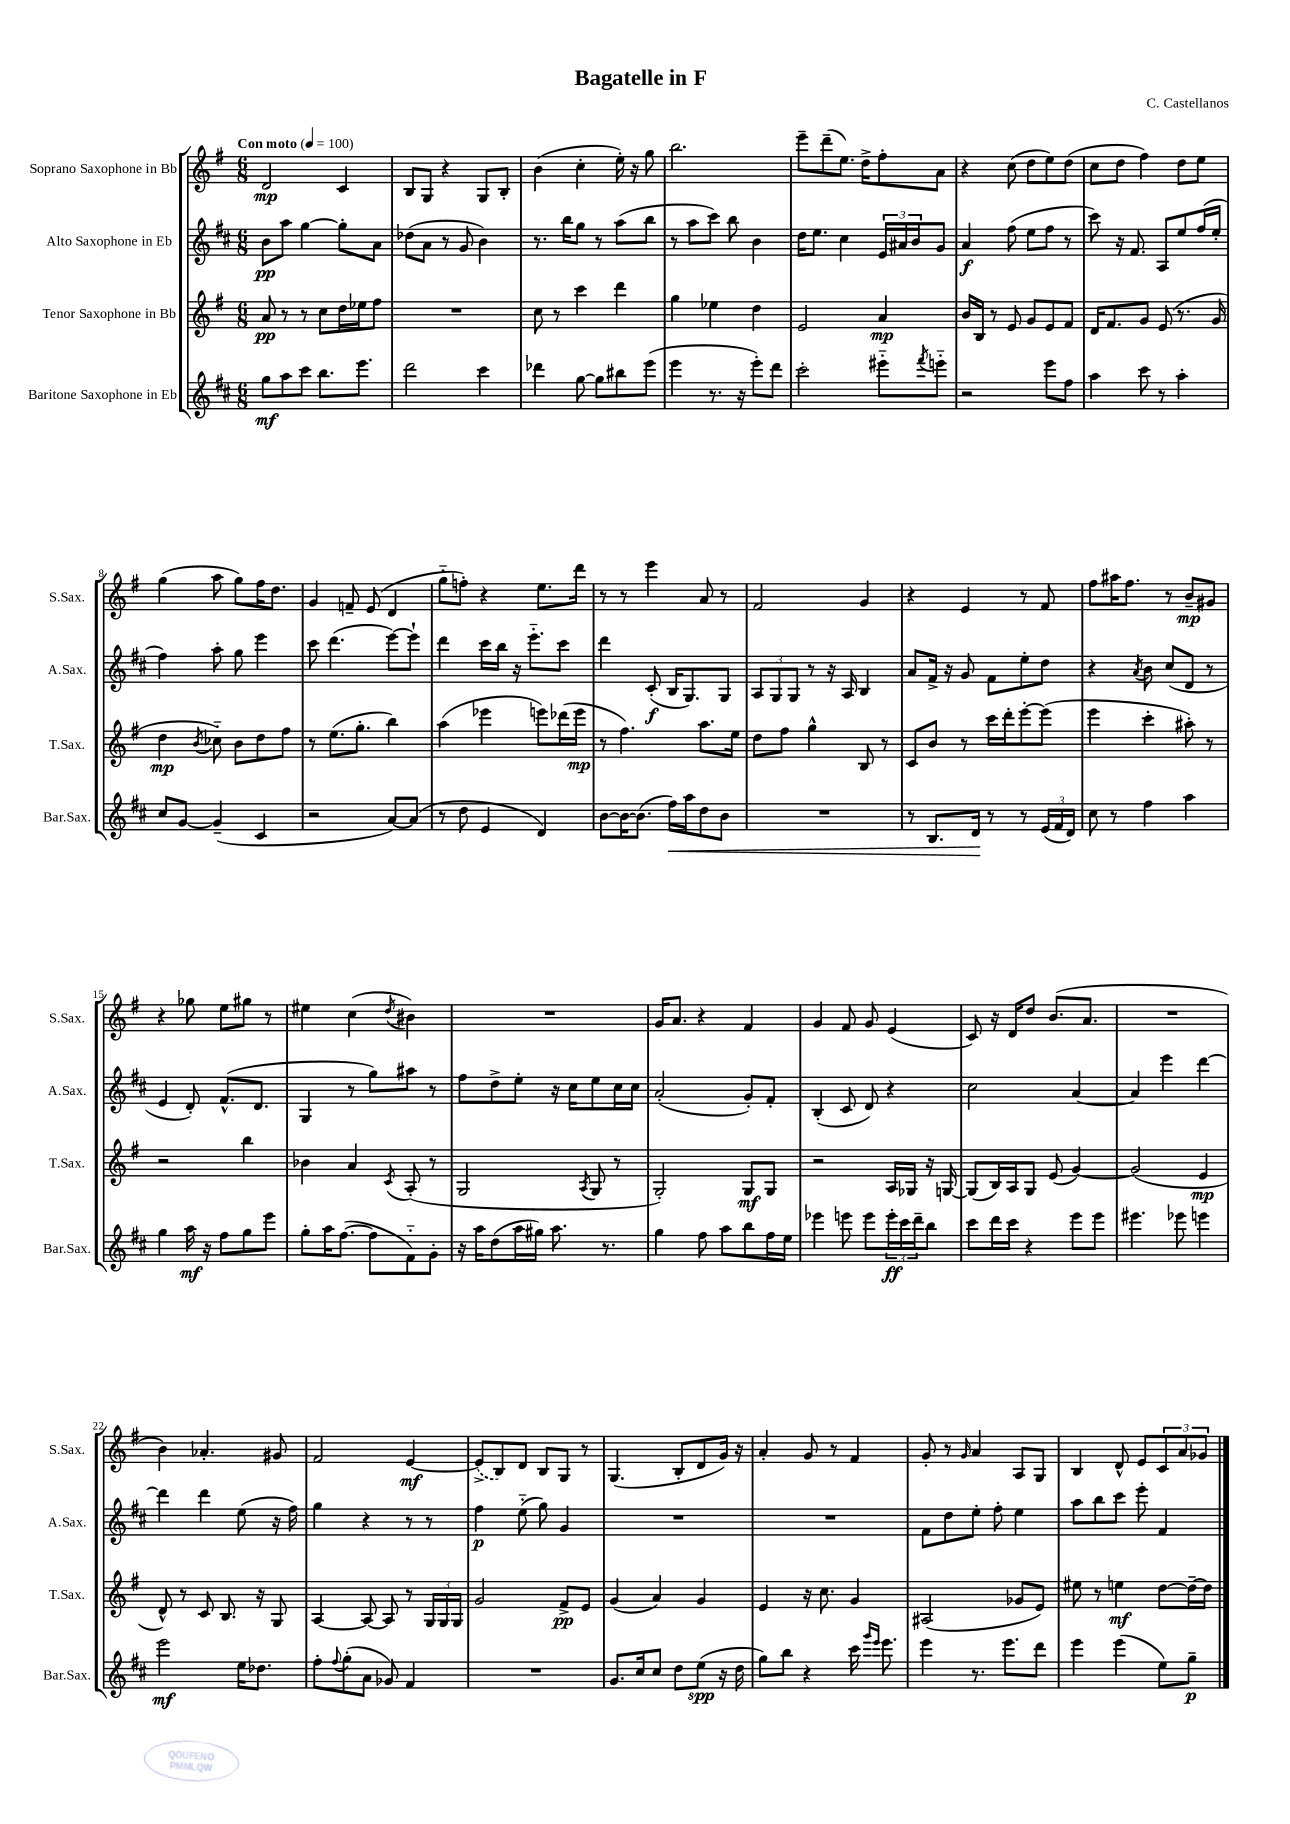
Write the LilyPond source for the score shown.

\header { title = "Bagatelle in F" composer = "C. Castellanos" }
<<
\new StaffGroup <<
\new Staff = "s0" \with { instrumentName = "Soprano Saxophone in Bb" shortInstrumentName = "S.Sax." } {
    \clef treble \key g \major \numericTimeSignature \time 6/8 \tempo "Con moto" 4 = 100
    d'2\mp c'4 |
    b8 g8 r4 g8 b8-. |
    b'4( c''4-. e''16-.) r16 g''8 |
    b''2. |
    e'''8-- d'''8--( e''8.) d''16-> fis''8-. a'8 |
    r4 c''8( d''8 e''8) d''8( |
    c''8 d''8 fis''4) d''8 e''8 |
    g''4( a''8 g''8) fis''16 d''8. |
    g'4 f'8-- e'8( d'4 |
    g''8-_ f''8-.) r4 e''8. d'''16 |
    r8 r8 e'''4 a'8 r8 |
    fis'2 g'4 |
    r4 e'4 r8 fis'8 |
    fis''8 ais''16 fis''8. r8 b'8--\mp gis'8 |
    r4 ges''8 e''8 gis''8 r8 |
    eis''4 c''4( \acciaccatura { d''8 } bis'4) |
    R2. |
    g'16 a'8. r4 fis'4 |
    g'4 fis'8 g'8 e'4( |
    c'8) r16 d'16 d''8 b'8.( a'8. |
    R2. |
    b'4) aes'4.-. gis'8 |
    fis'2 e'4~\mf |
    \once \slurDashed e'8->( b8) d'8 b8 g8 r8 |
    g4.( b8-. d'8 g'16) r16 |
    a'4-. g'8 r8 fis'4 |
    g'8-. r8 \grace { g'16 } a'4 a8 g8 |
    b4 d'8-^ e'8 \tuplet 3/2 { c'8 a'8 ges'8 } \bar "|." |
}
\new Staff = "s1" \with { instrumentName = "Alto Saxophone in Eb" shortInstrumentName = "A.Sax." } {
    \clef treble \key d \major \numericTimeSignature \time 6/8
    b'8\pp a''8 g''4~ g''8-. a'8 |
    des''8( a'8 r8 g'8 b'4) |
    r8. b''16 g''8 r8 a''8( b''8 |
    r8 a''8 cis'''8) b''8 b'4 |
    d''16 e''8. cis''4 \tuplet 3/2 { e'16 ais'16 b'16 } g'8 |
    a'4\f fis''8( e''8 fis''8 r8 |
    cis'''8) r16 fis'8. a8 e''8 fis''16( e''16-. |
    fis''4) a''8-. g''8 e'''4 |
    cis'''8 d'''4.( e'''8~) e'''8-! |
    d'''4 cis'''16 b''16 r16 e'''8.-_ cis'''8 |
    d'''4 cis'8-.\f( b16 g8.) g8 |
    \tuplet 3/2 { a8 g8 g8 } r8 r16 a16 b4 |
    a'8 fis'16-> r16 g'8 fis'8 e''8-. d''8 |
    r4 \acciaccatura { a'8 } b'8 cis''8( d'8 r8 |
    e'4 d'8-.) fis'8.-^( d'8. |
    g4 r8 g''8) ais''8 r8 |
    fis''8 d''8-> e''8-. r16 cis''16 e''8 cis''16 cis''16 |
    a'2-.( g'8-.) fis'8-. |
    b4-.( cis'8 d'8) r4 |
    cis''2 a'4~ |
    a'4 e'''4 d'''4~ |
    d'''4 d'''4 e''8( r16 fis''16) |
    g''4 r4 r8 r8 |
    fis''4\p e''8-_( g''8) g'4 |
    R2. |
    R2. |
    fis'8 d''8 e''8-. fis''8-. e''4 |
    a''8 b''8 cis'''8 e'''8-. fis'4 \bar "|." |
}
\new Staff = "s2" \with { instrumentName = "Tenor Saxophone in Bb" shortInstrumentName = "T.Sax." } {
    \clef treble \key g \major \numericTimeSignature \time 6/8
    a'8\pp r8 r8 c''8 d''16 ees''16 fis''8 |
    R2. |
    c''8 r8 c'''4 d'''4 |
    g''4 ees''4 d''4 |
    e'2 a'4\mp |
    b'16 b16 r8 e'8 g'8 e'8 fis'8 |
    d'16 fis'8. g'8 e'8( r8. g'16 |
    d''4\mp \acciaccatura { b'8 } ces''8-_) b'8 d''8 fis''8 |
    r8 e''8.( g''8.-. b''4) |
    a''4( ees'''4 e'''8) des'''16( e'''16\mp |
    r8 fis''4.) a''8. e''16 |
    d''8 fis''8 g''4-^ b8 r8 |
    c'8 b'8 r8 c'''16 d'''16-. e'''8~-. e'''8( |
    e'''4 c'''4-. ais''8-.) r8 |
    r2 b''4 |
    bes'4 a'4 \acciaccatura { c'8 } a8-.( r8 |
    g2 \acciaccatura { a8 } g8 r8 |
    g2-.) g8\mf g8 |
    r2 a16 ges16 r16 g16~ |
    g8( b16) a16 g8 e'8( g'4~) |
    g'2( e'4\mp |
    d'8-^) r8 c'8 b8. r16 g8 |
    a4~ a8~ a8 r8 \tuplet 3/2 { g16 g16 g16 } |
    g'2 fis'8->\pp e'8 |
    g'4( a'4) g'4 |
    e'4 r16 c''8. g'4 |
    ais2( ges'8 e'8) |
    eis''8 r8 e''4\mf d''8~ d''16~-- d''16 \bar "|." |
}
\new Staff = "s3" \with { instrumentName = "Baritone Saxophone in Eb" shortInstrumentName = "Bar.Sax." } {
    \clef treble \key d \major \numericTimeSignature \time 6/8
    g''8\mf a''8 cis'''8 b''8. e'''8. |
    d'''2 cis'''4 |
    des'''4 g''8~ g''8 bis''8 e'''8( |
    e'''4 r8. r16 e'''8-.) d'''8 |
    cis'''2-. eis'''8-_ \acciaccatura { fis'''8 } e'''8-_ |
    r2 e'''8 fis''8 |
    a''4 cis'''8 r8 a''4-. |
    cis''8 g'8~ g'4--( cis'4 |
    r2 a'8~) a'8( |
    r8 d''8 e'4 d'4) |
    b'8~ b'16~ b'8.( fis''16\<) a''16 d''8 b'8 |
    R2. |
    r8 b8. d'16\! r8 r8 \tuplet 3/2 { e'16( fis'16 d'16) } |
    cis''8 r8 fis''4 a''4 |
    g''4 a''16\mf r16 fis''8 g''8 e'''8 |
    g''8-. a''16 fis''8.~( fis''8 fis'8-_) g'8-. |
    r16 a''16 d''8( a''16 gis''16) a''8. r8. |
    g''4 fis''8 a''8 b''8 fis''16 e''16 |
    ees'''4 e'''8 e'''8 \tuplet 3/2 { e'''16-.\ff cis'''16 d'''16-- } b''8 |
    cis'''8 d'''16 cis'''16 r4 e'''8 e'''8 |
    eis'''4. ees'''8 e'''4 |
    e'''2\mf e''16 des''8. |
    fis''8-. \appoggiatura { fis''8 } g''8-.( a'8 ges'8) fis'4 |
    R2. |
    g'8. cis''16 cis''8 d''8 e''8\spp( r16 d''16 |
    g''8) b''8 r4 cis'''16 \grace { g'''16 e'''16 } e'''8. |
    e'''4 r8. e'''8. d'''8 |
    e'''4 e'''4( e''8) g''8--\p \bar "|." |
}
>>
>>
